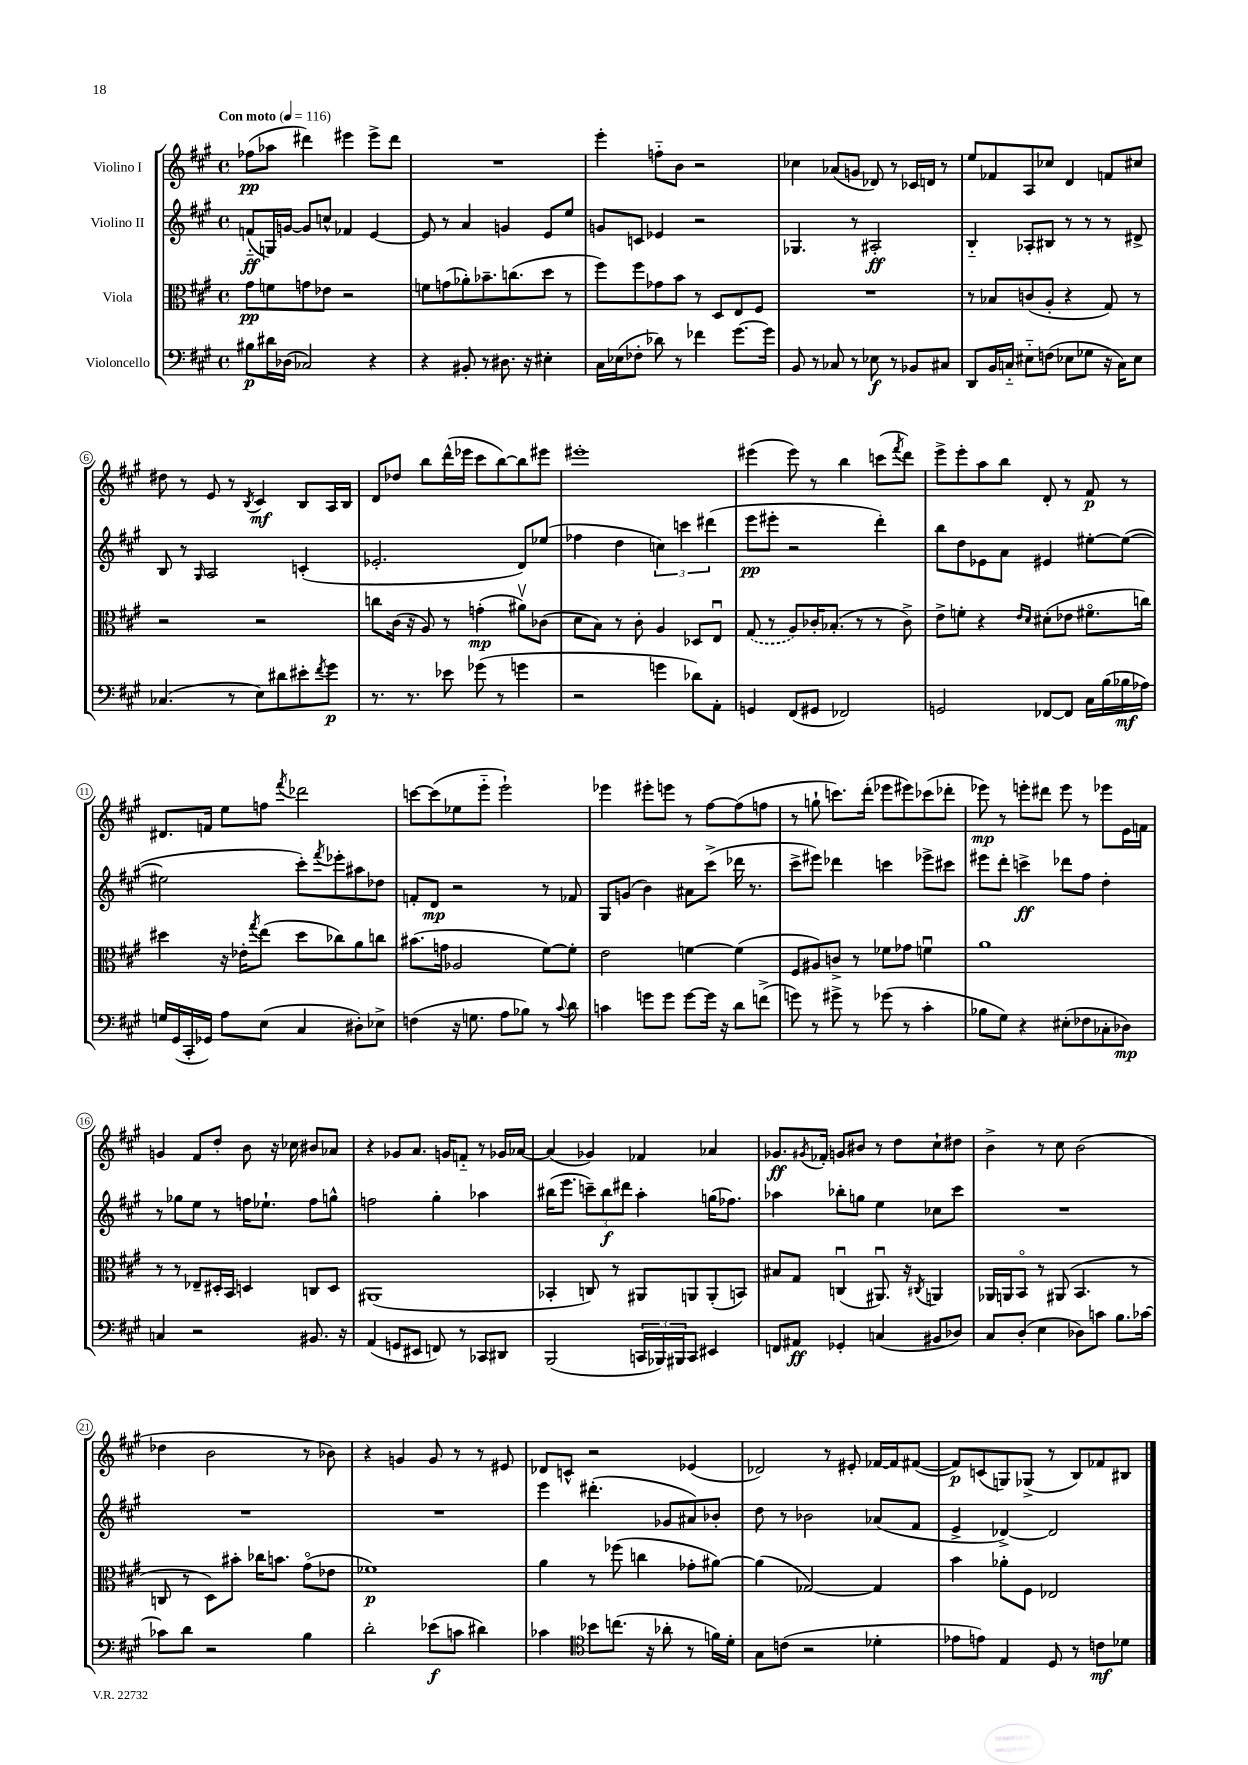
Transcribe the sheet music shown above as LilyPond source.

<<
\new StaffGroup <<
\new Staff = "s0" \with { instrumentName = "Violino I" } {
    \clef treble \key a \major \defaultTimeSignature \time 4/4 \tempo "Con moto" 4 = 116
    fes''8\pp( aes''8 dis'''4) eis'''4 eis'''8-> dis'''8 |
    R1 |
    e'''4-. f''8-_ b'8 r2 |
    ces''4 aes'8( g'8 des'8) r8 ces'16 d'16 r8 |
    e''8 fes'8 a8 ces''8 d'4 f'8 cis''8 |
    dis''8 r8 e'8 r8 \acciaccatura { b8 } cis'4\mf b8 a16 b16 |
    d'8 des''8 b''8 d'''16-^( ees'''16 cis'''8 b''8~) b''8 eis'''8 |
    eis'''1-. |
    eis'''4( eis'''8) r8 b''4 c'''8( \acciaccatura { fis'''8 } d'''8) |
    e'''8-> e'''8-. a''8 b''8 d'8-. r8 fis'8\p r8 |
    dis'8. f'16 e''8 f''8 \acciaccatura { fis'''8 } des'''2 |
    c'''8~ c'''8( ees''8 e'''8-_ e'''2-!) |
    ees'''4 eis'''8-. e'''8 r8 fis''8~ fis''8( f''8 |
    r8 g''8-! c'''8.) d'''16-.( ees'''8 eis'''8) ces'''8( des'''8-. |
    ees'''8\mp) r8 e'''8-. dis'''8 e'''8 r8 ees'''8 e'16 f'16 |
    g'4 fis'8 d''8-. b'8 r16 ces''16 bis'8 aes'8 |
    r4 ges'8 a'8. g'16 f'8-_ r8 ges'16 aes'16~ |
    aes'4( ges'4) fes'4 aes'4 |
    ges'8.\ff \acciaccatura { gis'8 } fes'16-. g'8 bis'8 r8 d''8 cis''8-! dis''8 |
    b'4-> r8 cis''8 b'2( |
    des''4 b'2 r8 bes'8) |
    r4 g'4 g'8 r8 r8 eis'8 |
    des'8 c'8-^ r2 ees'4( |
    des'2) r8 eis'8-. fes'16~ fes'16 fis'8~( |
    fis'8\p) c'8( g8) ges8->( r8 b8) fes'8 bis8 \bar "|." |
}
\new Staff = "s1" \with { instrumentName = "Violino II" } {
    \clef treble \key a \major \defaultTimeSignature \time 4/4
    f'8-_\ff( g16) g'16~ g'8 c''8-^ fes'4 e'4~ |
    e'8 r8 a'4 g'4 e'8 e''8 |
    g'8 c'8 ees'4 r2 |
    ges4. r8 ais2-.\ff |
    b4-_ aes8-. bis8 r8 r8 r8 dis'8-> |
    b8 r8 \grace { gis16 } a2 c'4-.( |
    ees'2.-. d'8) ees''8( |
    fes''4 d''4 \tuplet 3/2 { c''4) c'''4 dis'''4( } |
    e'''8\pp eis'''8-. r2 d'''4-.) |
    b''8 d''8 ees'8 a'8 eis'4 eis''8~-. eis''8~( |
    eis''2 cis'''8-.) \acciaccatura { fis'''8 } ees'''8-. ais''8 des''8 |
    f'8-. d'8\mp r2 r8 fes'8 |
    gis8 g'8( b'4) ais'8 cis'''8->( des'''16 r8. |
    cis'''8-> eis'''8) des'''4 c'''4 ees'''8-> cis'''8 |
    eis'''8 d'''8-. c'''4->\ff des'''8 fis''8 d''4-. |
    r8 ges''8 e''8 r8 f''16 ees''8.-! f''8 g''8-^ |
    f''2 gis''4-. aes''4 |
    bis''16( e'''8. \tuplet 3/2 { c'''8--) bis''8\f dis'''8 } a''4-. g''16( fes''8.) |
    aes''4 bes''8-. g''8 e''4 ces''8 cis'''8 |
    R1 |
    R1 |
    R1 |
    e'''4 dis'''4.-.( ges'8 ais'8) bes'8-. |
    d''8 r8 bes'2 aes'8( fis'8 |
    e'4-> des'4~->) des'2 \bar "|." |
}
\new Staff = "s2" \with { instrumentName = "Viola" } {
    \clef alto \key a \major \defaultTimeSignature \time 4/4
    gis'8\pp f'8 g'8 ees'8 r2 |
    f'8 g'8( aes'8-.) bes'8.-- c''8.( d''8 r8 |
    fis''8) fis''8 ges'8 b'8 r8 d8 e8 fis8 |
    R1 |
    r8 bes8 c'8( a8-. r4 gis8) r8 |
    r2 r2 |
    c''8 cis'16( r16 a8) r8 g'4-.\mp( ais'8\upbow) ces'8( |
    d'8 b8) r8 cis'8-. a4 des8 e8\downbow |
    \once \slurDashed gis8( r8 a8) ces'16-. bes8.-.( r8 r8 ces'8->) |
    e'8-> f'8-. r4 \grace { e'16 d'16 } dis'8-.( ees'8 fis'8.\flageolet c''16) |
    dis''4 r16 ees'16-. \acciaccatura { gis''8 } e''8( dis''8 ces''8) a'8 c''8 |
    bis'8.( g'16 aes2 fis'8~) fis'8-. |
    e'2 f'4~ f'4( |
    fis8 ais8) c'8-> r8 fes'8 ges'8 f'4\downbow |
    a'1 |
    r8 r8 ees8-- dis16-. b,16 d4 c8 d8 |
    ais,1( |
    bes,4-. c8) r8 ais,8 a,8 a,8-.( b,8) |
    bis8 gis8 c4\downbow( ais,8.\downbow) r16 \acciaccatura { cis8 } a,4 |
    aes,16 a,16 b,8\flageolet r8 ais,8( b,4. r8 |
    c8 r8 d8) bis'8-. ces''16 b'8. gis'8\flageolet( ees'8 |
    fes'1\p) |
    a'4 r8 fes''8( c''4 ges'8-. ais'8~) |
    ais'4( ges2~) ges4 |
    b'4 aes'8-. fis8 ees2 \bar "|." |
}
\new Staff = "s3" \with { instrumentName = "Violoncello" } {
    \clef bass \key a \major \defaultTimeSignature \time 4/4
    bis8\p dis'16 des16( ces2) r4 |
    r4 bis,8-. r8 dis8. r16 eis4-. |
    cis16 ees16( fes8-. des'8) r8 fes'4 gis'8.~ gis'16 |
    b,8 r8 ces8 r8 ees8\f r8 bes,8 cis8 |
    d,8 b,16 c16-_ eis8-_ f8( ees8 ges8 r16 c16) ees8 |
    ces4.( r8 e8) dis'8 eis'8-. \acciaccatura { fis'8 } gis'8\p |
    r8. r8. ees'8 ges'8( r8 g'4 |
    r2 g'4 des'8) a,8-. |
    g,4 fis,8( gis,8 fes,2) |
    g,2 fes,8~ fes,8 cis16 b16( bes16\mf aes16) |
    g16 gis,16( cis,16-. ges,16) a8 e8( cis4 dis8-.) ees8-> |
    f4( r16 g8. a8 bes8) r8 \appoggiatura { cis'8 } d'8 |
    c'4 g'8 g'8 g'8~ g'16 r16 d'8 f'8->( |
    g'8) r8 gis'8-> r8 ges'8( r8 cis'4-. |
    bes8 gis8) r4 eis8-.( fes8 ces8-. des8\mp) |
    c4 r2 bis,8. r16 |
    a,4( g,8 eis,8 f,8) r8 ces,8 dis,8 |
    b,,2( \tuplet 3/2 { c,16 bes,,16) bis,,16 } c,8 eis,4 |
    f,8 ais,8\ff ges,4-. c4( bis,8 des8) |
    cis8 d8-.( e4 des8) c'8 b8. ces'16~ |
    ces'8 d'8 r2 b4 |
    d'2-. ees'8\f( c'8 dis'4) |
    ces'4 \clef tenor bes'8 c''8.( r16 aes'8-. r8 f'16) d'16-. |
    gis8 c'8( r2 des'4-. |
    ees'8 e'8) e4 d8 r8 c'8\mf des'8 \bar "|." |
}
>>
>>
\layout { \context { \Score \override BarNumber.stencil = #(make-stencil-circler 0.1 0.3 ly:text-interface::print) } }
